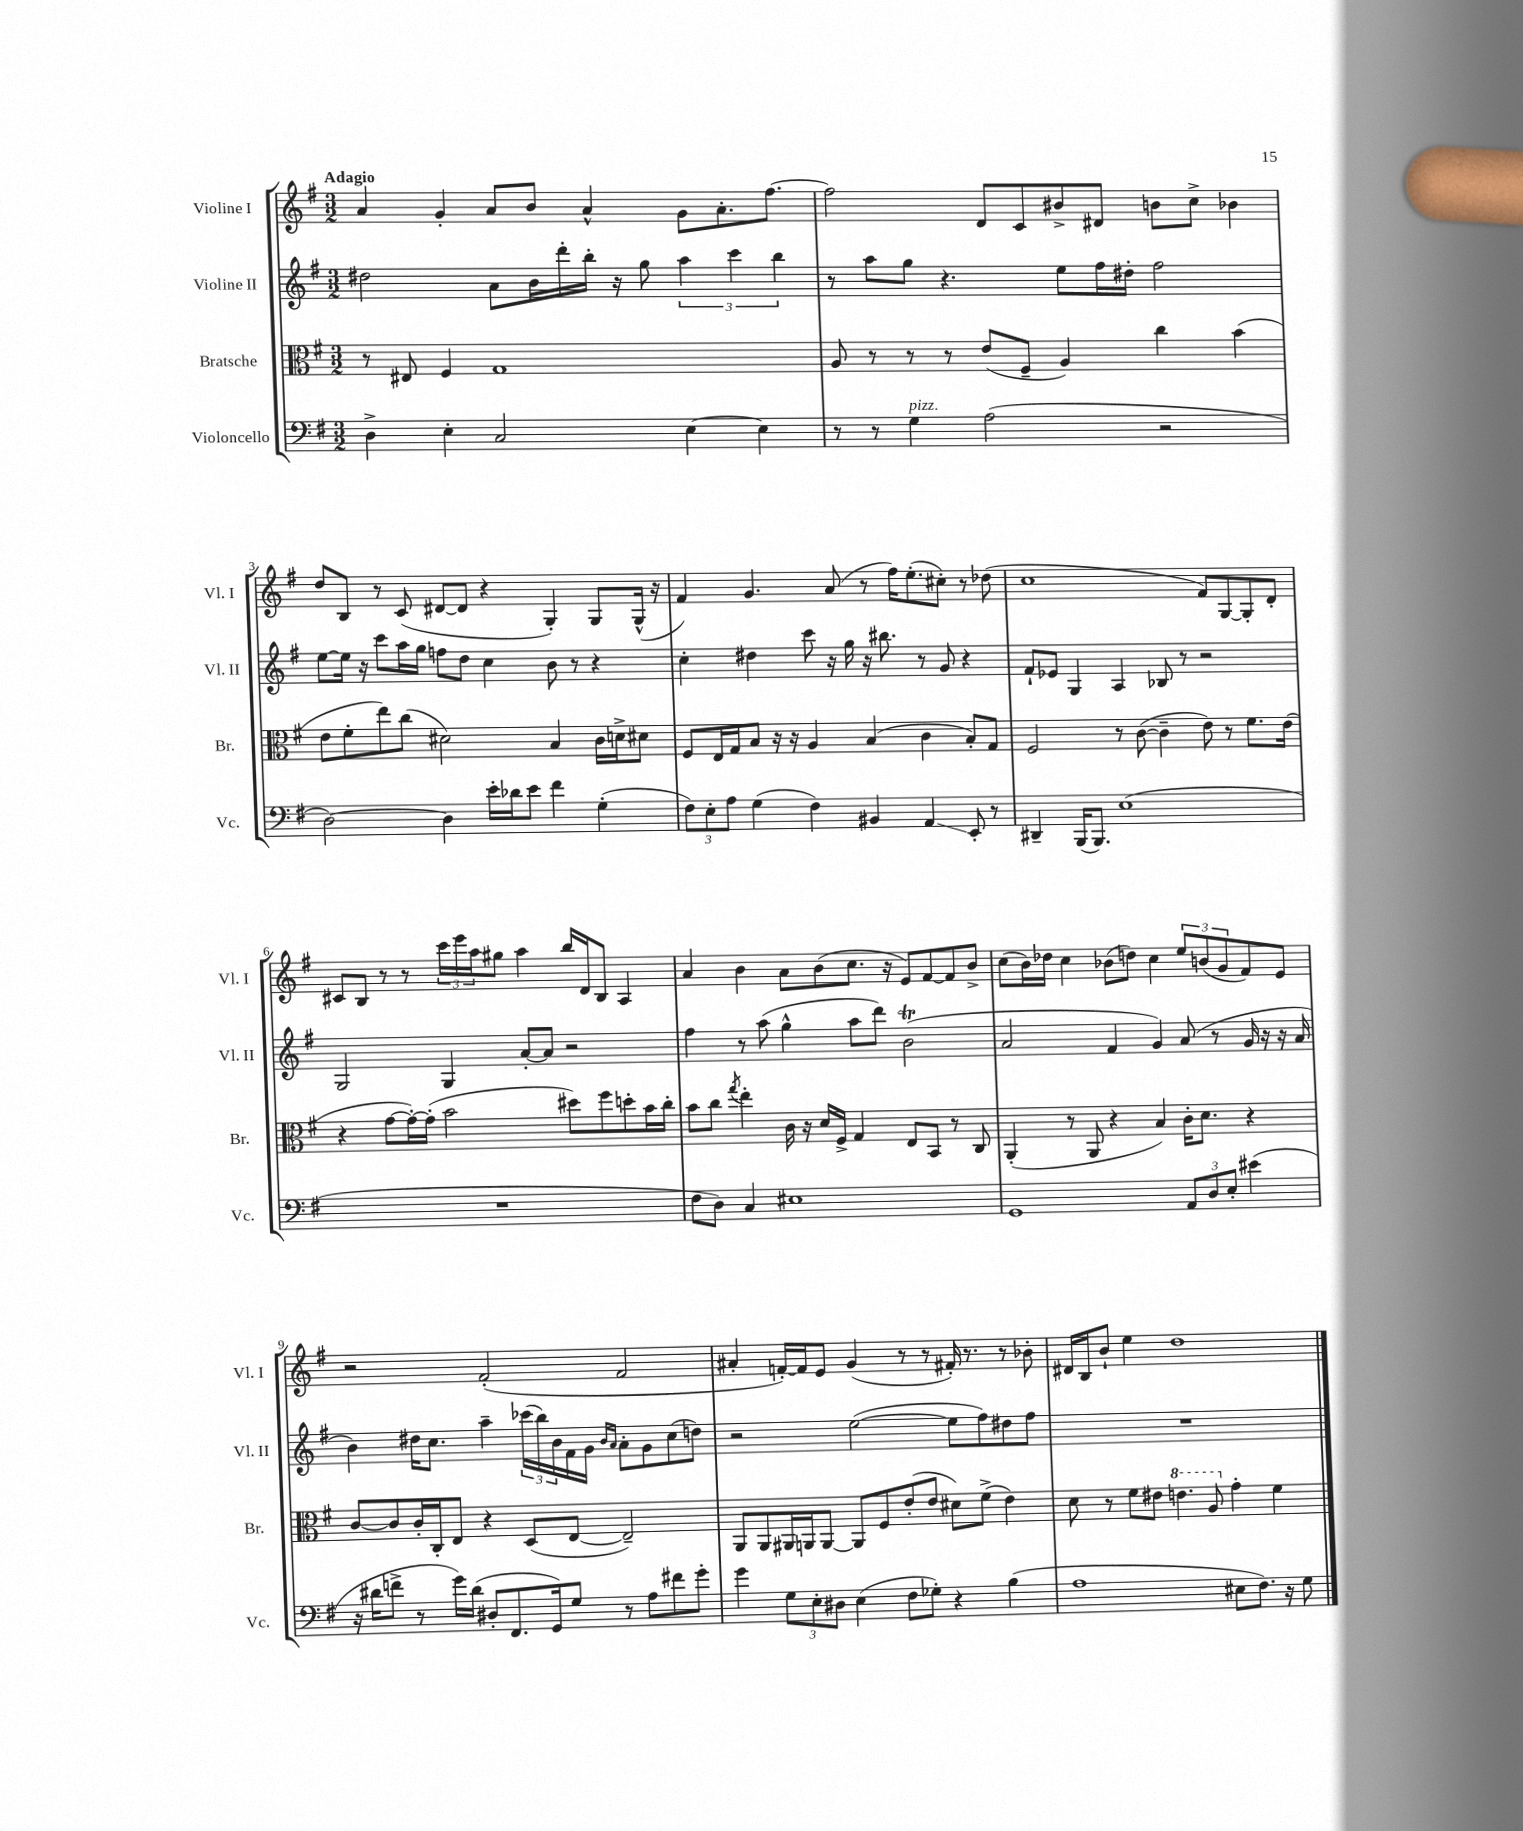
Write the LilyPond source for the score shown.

<<
\new StaffGroup <<
\new Staff = "s0" \with { instrumentName = "Violine I" shortInstrumentName = "Vl. I" } {
    \clef treble \key g \major \numericTimeSignature \time 3/2 \tempo "Adagio"
    a'4 g'4-. a'8 b'8 a'4-^ g'8 a'8.-. fis''8.~ |
    fis''2 d'8 c'8 bis'8-> dis'8 b'8 c''8-> bes'4 |
    d''8 b8 r8 c'8( dis'8~ dis'8 r4 g4-.) g8 g16-^( r16 |
    fis'4) g'4. a'8( r8 fis''16) e''8.-.( cis''8-.) r8 des''8( |
    c''1 fis'8) g8~ g8-. d'8-. |
    cis'8 b8 r8 r8 \tuplet 3/2 { c'''16 e'''16 a''16 } gis''8 a''4 b''16 d'16 b8 a4 |
    a'4 b'4 a'8 b'8( c''8. r16 e'8) fis'8~ fis'8 b'8-> |
    c''8( b'16) des''16 c''4 bes'8( d''8) c''4 \tuplet 3/2 { e''8 b'8( g'8 } fis'8) e'8 |
    r2 fis'2-.( fis'2 |
    ais'4-. f'16~-.) f'16 e'8 g'4( r8 r8 fis'16-.) r8. r8 bes'8-. |
    dis'16 b16 b'8-! e''4 d''1 \bar "|." |
}
\new Staff = "s1" \with { instrumentName = "Violine II" shortInstrumentName = "Vl. II" } {
    \clef treble \key g \major \numericTimeSignature \time 3/2
    dis''2 a'8 b'16 d'''16-. b''16-. r16 g''8 \tuplet 3/2 { a''4 c'''4 b''4 } |
    r8 a''8 g''8 r4. e''8 fis''16 dis''16-. fis''2 |
    e''8~ e''16 r16 c'''8 a''16 g''16 f''8 d''8 c''4 b'8 r8 r4 |
    c''4-. dis''4 c'''8 r16 g''16 r16 bis''8. r8 g'8 r4 |
    fis'8-! ees'8 g4 a4 bes8 r8 r2 |
    g2 g4 a'8~-. a'8 r2 |
    fis''4 r8 a''8( g''4-^ a''8 d'''8) b'2\trill( |
    a'2 fis'4 g'4) a'8( r8 g'16 r16 r16 a'16 |
    b'4) dis''16 c''8. a''4-- \tuplet 3/2 { ces'''16( b''16) b'16 } fis'16 g'16 \grace { b'16 a'16 } a'8-. g'8 c''8( d''8) |
    r2 e''2~( e''8 fis''8) dis''8 fis''8 |
    R1. \bar "|." |
}
\new Staff = "s2" \with { instrumentName = "Bratsche" shortInstrumentName = "Br." } {
    \clef alto \key g \major \numericTimeSignature \time 3/2
    r8 eis8 fis4 g1 |
    a8 r8 r8 r8 e'8( fis8-- a4) c''4 b'4( |
    e'8 fis'8-. e''8) c''8( dis'2) b4 c'16 d'16-> dis'8 |
    fis8 e16 g16 b8 r16 r16 a4 b4( c'4 b8-.) g8 |
    fis2 r8 c'8~( c'4-- e'8) r8 fis'8. e'16( |
    r4 g'8~ g'16~-.) g'16-.( b'2 dis''8) fis''8 d''8-. b'16 c''16-. |
    b'8 c''8 \acciaccatura { g''8 } e''4-. c'16 r16 d'16 fis16-> g4 e8 b,8 r8 c8 |
    a,4-.( r8 a,8 r4 b4) c'16-. d'8. r4 |
    c'8~ c'8 c'16-. c16-. e8 r4 d8( e8~ e2--) |
    a,8 a,8 ais,16 a,16 a,8~ a,8 fis8 e'8-.( e'8 dis'8) fis'8->( e'4) |
    d'8 r8 fis'8 eis'8 \ottava #1 e''!4. a'8 \ottava #0 g'4-. fis'4 \bar "|." |
}
\new Staff = "s3" \with { instrumentName = "Violoncello" shortInstrumentName = "Vc." } {
    \clef bass \key g \major \numericTimeSignature \time 3/2
    d4-> e4-. c2 e4~ e4 |
    r8 r8 g4^\markup { \italic "pizz." } a2( r2 |
    d2~) d4 e'16-. des'16 e'8 fis'4 g4-.( |
    \tuplet 3/2 { fis8) e8-. a8 } g4( fis4) bis,4 a,4\glissando e,8-. r8 |
    dis,4-- b,,16( b,,8.) e1( |
    R1. |
    fis8 d8) c4 eis1 |
    g,1 \tuplet 3/2 { a,8 d8 e8-. } eis'4( |
    r16 dis'16 f'8-> r8 g'16) dis'16( dis8-. fis,8. g,16) g8 r8 a8 fis'8 g'8-. |
    g'4 \tuplet 3/2 { g8 e8-. dis8 } e4( fis8 ges8-.) r4 b4( |
    a1 eis8 fis8.) r16 g8 \bar "|." |
}
>>
>>
